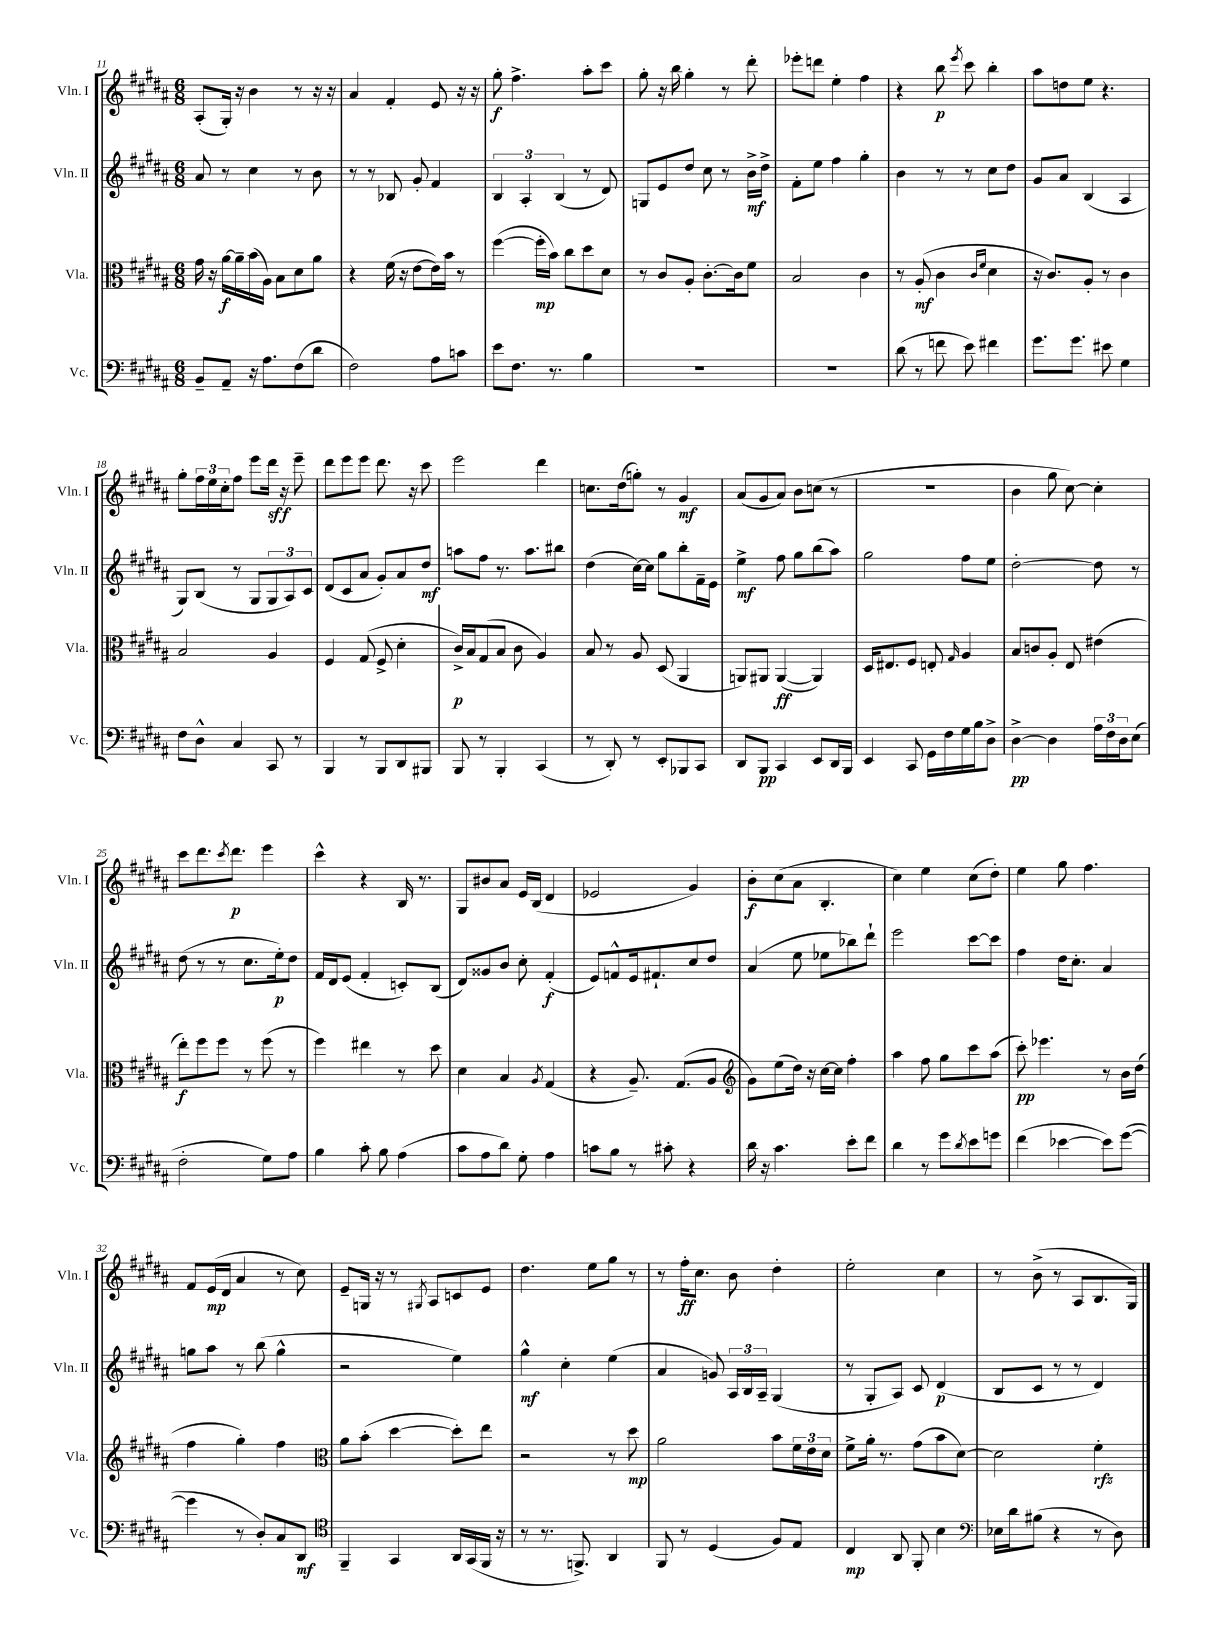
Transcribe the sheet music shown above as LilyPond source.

<<
\new StaffGroup <<
\new Staff = "s0" \with { instrumentName = "Vln. I" shortInstrumentName = "Vln. I" } {
    \clef treble \key b \major \numericTimeSignature \time 6/8
    ais8-.( gis16-.) r16 b'4 r8 r16 r16 |
    ais'4 fis'4-. e'8 r16 r16 |
    gis''8-.\f fis''4.-> ais''8-. cis'''8 |
    gis''8-. r16 b''16 gis''4-. r8 dis'''8-. |
    ees'''8-. d'''8 e''4-. fis''4 |
    r4 b''8\p \acciaccatura { e'''8 } cis'''8 b''4-. |
    ais''8 d''8 e''8 r4. |
    gis''8-. \tuplet 3/2 { fis''16 e''16 cis''16-. } fis''8 e'''8 dis'''16\sff r16 e'''8-- |
    dis'''8 e'''8 e'''8 dis'''8. r16 cis'''8 |
    e'''2 dis'''4 |
    c''8. dis''16( g''8-.) r8 gis'4\mf |
    ais'8( gis'8 ais'8) b'8 c''8( r8 |
    R2. |
    b'4 gis''8 cis''8~) cis''4-. |
    cis'''8 dis'''8. \acciaccatura { cis'''8 } dis'''8.\p e'''4 |
    cis'''4-^ r4 b16 r8. |
    gis8 bis'8 ais'8 e'16 b16( dis'4 |
    ees'2 gis'4) |
    b'8-.\f cis''8( ais'8 b4.-. |
    cis''4) e''4 cis''8( dis''8-.) |
    e''4 gis''8 fis''4. |
    fis'8 e'16\mp( dis'16 ais'4 r8 cis''8) |
    e'8-- g16 r16 r8 \acciaccatura { gis8 } ais8 c'8 e'8 |
    dis''4. e''8 gis''8 r8 |
    r8 fis''16-.\ff cis''8. b'8 dis''4-. |
    e''2-. cis''4 |
    r8 b'8->( r8 ais8 b8. gis16) \bar "|." |
}
\new Staff = "s1" \with { instrumentName = "Vln. II" shortInstrumentName = "Vln. II" } {
    \clef treble \key b \major \numericTimeSignature \time 6/8
    ais'8 r8 cis''4 r8 b'8 |
    r8 r8 bes8 gis'8-. fis'4 |
    \tuplet 3/2 { b4 ais4-. b4( } r8 dis'8) |
    g8 e'8 dis''8 cis''8 r8 b'16->\mf dis''16-> |
    fis'8-. e''8 fis''4 gis''4-. |
    b'4 r8 r8 cis''8 dis''8 |
    gis'8 ais'8 b4( ais4 |
    gis8) b8( r8 gis8 \tuplet 3/2 { gis8 ais8) cis'8 } |
    dis'8( cis'8 ais'8 gis'8-.) ais'8 dis''8\mf |
    a''8 fis''8 r8. a''8. bis''8 |
    dis''4( cis''16~) cis''16 gis''8 b''8-. fis'16-- e'16 |
    e''4->\mf fis''8 gis''8 b''8( ais''8) |
    gis''2 fis''8 e''8 |
    dis''2~-. dis''8 r8 |
    dis''8( r8 r8 cis''8. e''16-.\p) dis''8 |
    fis'16 dis'16 e'8( fis'4-. c'8-.) b8( |
    dis'8) gisis'8 b'8 cis''8-. fis'4-.\f( |
    e'8) f'8-^ e'16 fis'8.-! cis''8 dis''8 |
    ais'4( e''8 ees''8 bes''8) dis'''8-! |
    e'''2 cis'''8~ cis'''8 |
    fis''4 dis''16 cis''8.-. ais'4 |
    g''8 ais''8 r8 b''8( g''4-^ |
    r2 e''4) |
    gis''4-^\mf cis''4-. e''4( |
    ais'4 g'8) \tuplet 3/2 { ais16 b16 ais16-- } gis4( |
    r8 gis8-. ais8) cis'8 dis'4\p( |
    b8 cis'8 r8 r8 dis'4) \bar "|." |
}
\new Staff = "s2" \with { instrumentName = "Vla." shortInstrumentName = "Vla." } {
    \clef alto \key b \major \numericTimeSignature \time 6/8
    gis'16 r16 ais'16~\f ais'16-- b'16( ais16) b8 dis'8 ais'8 |
    r4 fis'16( r16 e'8~ e'16) b'16 r8 |
    fis''4~( fis''16-.\mp b'16) cis''8 dis''8 dis'8 |
    r8 cis'8 ais8-. cis'8.~-. cis'16 fis'8 |
    b2 cis'4 |
    r8 ais8-.\mf( cis'4 \grace { cis'16 fis'16 } dis'4 |
    r16 cis'8.) ais8-. r8 cis'4 |
    b2 ais4 |
    fis4 gis8( fis8-> dis'4-. |
    cis'16->\p) b16 gis8( b8 cis'8 ais4) |
    b8 r8 ais8 dis8( ais,4 |
    a,8) ais,8 ais,4~\ff( ais,4) |
    dis16 eis8. fis8 e8-. \grace { gis16 } ais4 |
    b8 c'8 ais8-. e8 eis'4( |
    e''8-.\f) fis''8 fis''8 r8 fis''8( r8 |
    fis''4) eis''4 r8 dis''8 |
    dis'4 b4 \acciaccatura { ais8 } gis4( |
    r4 ais8.--) gis8.( ais8 |
    \clef treble gis'8) e''8( dis''16) r16 cis''16~ cis''16 fis''4-. |
    ais''4 fis''8 gis''8 cis'''8 ais''8( |
    cis'''8-.\pp) ees'''4. r8 b'16 dis''16( |
    fis''4 gis''4-.) fis''4 |
    \clef alto ais'8 b'8-.( dis''4~ dis''8-.) e''8 |
    r2 r8 dis''8\mp |
    ais'2 b'8 \tuplet 3/2 { fis'16 e'16 dis'16 } |
    fis'8-> ais'16-. r8. gis'8( b'8 dis'8~) |
    dis'2 fis'4-.\rfz \bar "|." |
}
\new Staff = "s3" \with { instrumentName = "Vc." shortInstrumentName = "Vc." } {
    \clef bass \key b \major \numericTimeSignature \time 6/8
    b,8-- ais,8-- r16 ais8. fis8( dis'8 |
    fis2) ais8 c'8 |
    e'8 fis8. r8. b4 |
    R2. |
    R2. |
    dis'8( r8 f'8 e'8) fis'4 |
    gis'8. gis'8. eis'8 gis4 |
    fis8 dis8-^ cis4 cis,8 r8 |
    b,,4 r8 b,,8 dis,8 bis,,8 |
    b,,8 r8 b,,4-. cis,4( |
    r8 dis,8-.) r8 e,8-. bes,,8 cis,8 |
    dis,8 b,,8\pp cis,4 e,8 dis,16 b,,16 |
    e,4 cis,8 gis,16 fis16 gis16 b16 dis8-> |
    dis4~->\pp dis4 \tuplet 3/2 { ais16 fis16 dis16 } e8( |
    fis2-. gis8) ais8 |
    b4 cis'8-. b8 ais4( |
    cis'8 ais8 dis'8) gis8-. ais4 |
    c'8 b8 r8 cis'8-. r4 |
    dis'16 r16 cis'4. e'8-. fis'8 |
    dis'4 r8 gis'8 \acciaccatura { dis'8 } e'8 g'8 |
    fis'4( ees'4~ ees'8) gis'8~( |
    gis'4 r8 dis8-.) cis8 dis,8\mf |
    \clef tenor fis,4-- gis,4 ais,16 gis,16( fis,16 r16 |
    r8 r8. f,8.->) ais,4 |
    fis,8 r8 dis4( fis8) e8 |
    cis4\mp ais,8 fis,8-. b4 |
    \clef bass ees16 dis'16 bis8( r4 r8 dis8) \bar "|." |
}
>>
>>
\layout { \context { \Score currentBarNumber = #11 } }
